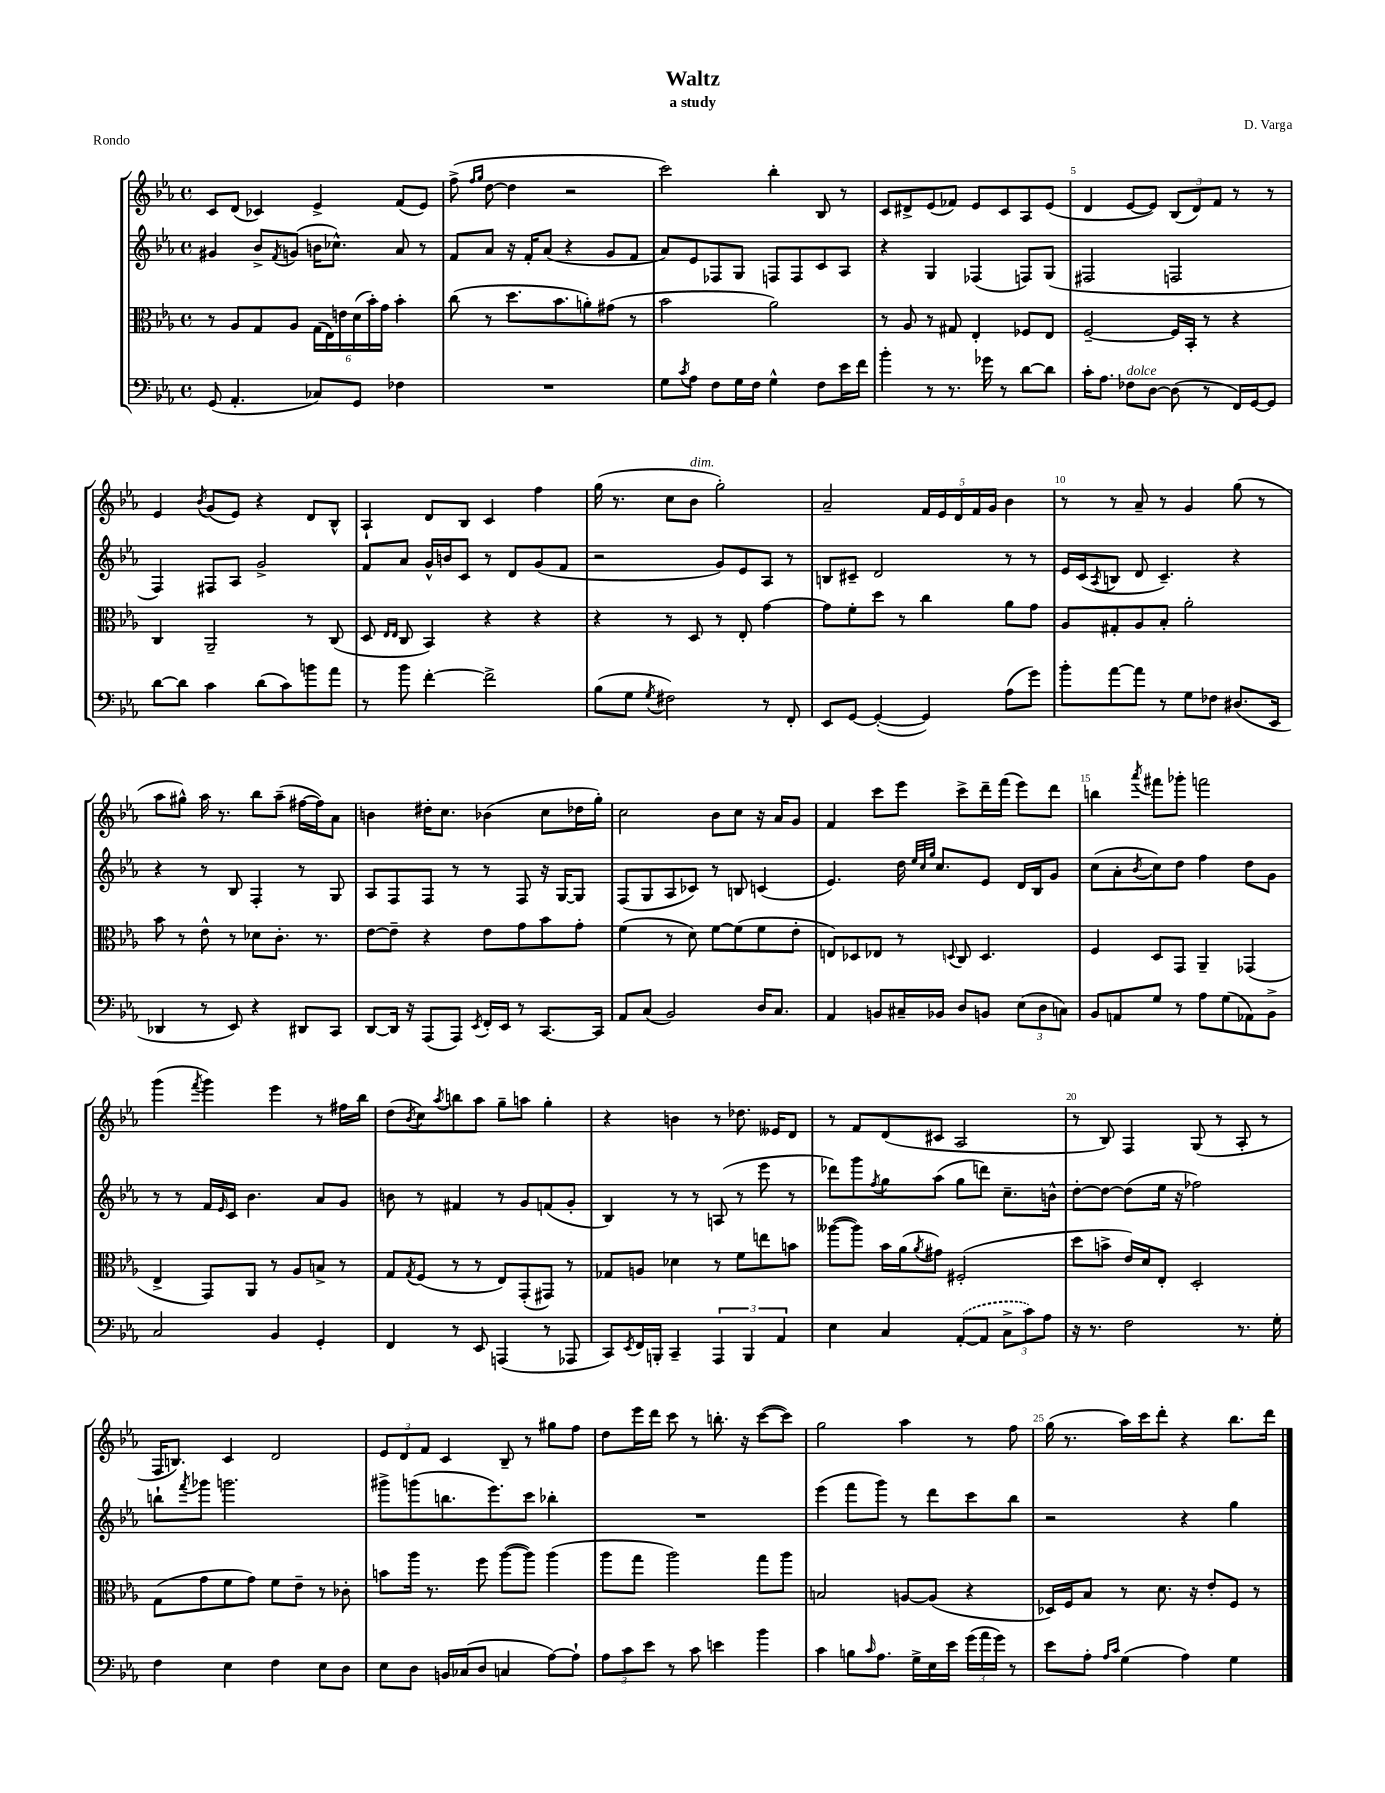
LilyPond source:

\header { title = "Waltz" composer = "D. Varga" subtitle = "a study" piece = "Rondo" }
<<
\new StaffGroup <<
\new Staff = "s0" {
    \clef treble \key ees \major \defaultTimeSignature \time 4/4
    c'8 d'8( ces'4) ees'4-> f'8( ees'8) |
    f''8->( \grace { f''16 g''16 } d''8~ d''4 r2 |
    c'''2) bes''4-. bes8 r8 |
    c'8 dis'8-> ees'8( fes'8) ees'8 c'8 aes8 ees'8( |
    d'4 ees'8~ ees'8) \tuplet 3/2 { bes8( d'8) f'8 } r8 r8 |
    ees'4 \acciaccatura { bes'8 } g'8( ees'8) r4 d'8 bes8-^ |
    aes4-! d'8 bes8 c'4 f''4 |
    g''16( r8. c''8 bes'8^\markup { \italic "dim." } g''2-.) |
    aes'2-- \tuplet 5/4 { f'16 ees'16 d'16 f'16 g'16 } bes'4 |
    r8 r8 aes'8-- r8 g'4 g''8( r8 |
    aes''8 gis''8-^) aes''16 r8. bes''8 aes''8--( fis''16~ fis''16) aes'8 |
    b'4 dis''16-. c''8. bes'4( c''8 des''16 g''16-.) |
    c''2 bes'8 c''8 r16 aes'16 g'8 |
    f'4 c'''8 ees'''8 c'''8-> d'''16-- f'''16( ees'''8) d'''8 |
    b''4 \acciaccatura { aes'''8 } fis'''8 ges'''8-. f'''2 |
    g'''4( \acciaccatura { f'''8 } g'''4) ees'''4 r8 fis''16 bes''16 |
    d''8( \acciaccatura { bes'8 } c''8) \acciaccatura { aes''8 } b''8 aes''8 g''8-- a''8 g''4-. |
    r4 b'4 r8 des''8. eeses'16 d'8 |
    r8 f'8 d'8( cis'8 aes2 |
    r8 bes8) f4 g8( r8 aes8-. r8 |
    f16 b8.) c'4 d'2 |
    \tuplet 3/2 { ees'8 d'8 f'8 } c'4 bes8-- r8 gis''8 f''8 |
    d''8 ees'''16 d'''16 c'''8 r8 b''8.-. r16 c'''8~( c'''8) |
    g''2 aes''4 r8 f''8 |
    g''16( r8. aes''16) c'''16 d'''8-. r4 bes''8. d'''16 \bar "|." |
}
\new Staff = "s1" {
    \clef treble \key ees \major \defaultTimeSignature \time 4/4
    gis'4 bes'8-> \acciaccatura { f'8 } g'8( b'16 ces''8.-^) aes'8 r8 |
    f'8 aes'8 r16 f'16-. aes'8( r4 g'8 f'8 |
    aes'8) ees'8 fes8 g8 f8 f8 c'8 aes8 |
    r4 g4 fes4( f8) g8( |
    fis2 f2 |
    f4) fis8 aes8 g'2-> |
    f'8 aes'8 g'16-^ b'16 c'8 r8 d'8 g'8( f'8 |
    r2 g'8) ees'8 aes8 r8 |
    b8 cis'8-- d'2 r8 r8 |
    ees'16 c'16( \acciaccatura { aes8 } b8 d'8 c'4.--) r4 |
    r4 r8 bes8 f4-. r8 g8 |
    aes8 f8 f8 r8 r8 f8 r16 g16~ g8 |
    f8( g8 aes8 ces'8) r8 b8 c'4( |
    ees'4.) d''16 \grace { ees''32 c''32 g''32 } c''8. ees'8 d'16 bes16 g'8 |
    c''8( aes'8-. \acciaccatura { bes'8 } c''8) d''8 f''4 d''8 g'8 |
    r8 r8 f'16 \grace { ees'16 } c'16 bes'4. aes'8 g'8 |
    b'8 r8 fis'4 r8 g'8 f'8( g'8-. |
    bes4) r8 r8 a8( r8 ees'''8 r8 |
    des'''8) g'''8 \acciaccatura { f''8 } g''8 aes''8( g''8 d'''8) c''8.-- b'16-^ |
    d''8~-. d''8~ d''8( ees''16 r16 fes''2) |
    b''8-! \acciaccatura { f'''8 } ges'''8 g'''2. |
    gis'''8-> g'''8( b''8. ees'''8.) c'''8 bes''4-. |
    R1 |
    ees'''4( f'''8 g'''8) r8 d'''8 c'''8 bes''8 |
    r2 r4 g''4 \bar "|." |
}
\new Staff = "s2" {
    \clef alto \key ees \major \defaultTimeSignature \time 4/4
    r8 aes8 g8 aes8 \tuplet 6/4 { g16( ees16) e'16 d'16( bes'16-.) g'16 } bes'4-. |
    c''8( r8 d''8. bes'8. a'8-.) gis'8( r8 |
    bes'2 aes'2) |
    r8 aes8 r8 gis8 ees4-. fes8 ees8 |
    f2~-- f16 bes,16-. r8 r4 |
    c4 aes,2-- r8 c8( |
    d8 \grace { ees16 ees16 } c8 bes,4) r4 r4 |
    r4 r8 d8 r8 ees8-. g'4~ |
    g'8 f'8-. d''8 r8 c''4 aes'8 g'8 |
    aes8 gis8-. aes8 bes8-. aes'2-. |
    bes'8 r8 ees'8-^ r8 des'8 c'8.-. r8. |
    ees'8~ ees'8-- r4 ees'8 g'8 bes'8 g'8-. |
    f'4( r8 d'8) f'8~ f'8( f'8 ees'8-. |
    e8) des8 ees8 r8 \appoggiatura { d8 } c8 d4. |
    f4 d8 g,8 aes,4-- ges,4( |
    ees4-> g,8) aes,8 r8 aes8 b8-> r8 |
    g8 \acciaccatura { g8 } f8( r8 r8 ees8) g,8-.( gis,8) r8 |
    ges8 a8 des'4 r8 f'8 e''8 b'8 |
    aeses''8~( aeses''8) bes'16 aes'16( \acciaccatura { aes'8 } gis'8) fis2-.( |
    d''8 b'8-> ees'16) d'16 ees8-. d2-. |
    g8( g'8 f'8 g'8) f'8 ees'8-- r8 ces'8-. |
    b'8 aes''16 r8. f''8 aes''8~( aes''8) aes''4( |
    aes''8 g''8 aes''2) g''8 aes''8 |
    b2 a8~ a8( r4 |
    des16) f16 bes8 r8 d'8. r16 ees'8-. f8 r8 \bar "|." |
}
\new Staff = "s3" {
    \clef bass \key ees \major \defaultTimeSignature \time 4/4
    g,8( aes,4.-. ces8) g,8 fes4 |
    R1 |
    g8 \acciaccatura { c'8 } aes8 f8 g16 f16 g4-^ f8 ees'16 f'16 |
    bes'4-. r8 r8. ges'16 r8 d'8~ d'8 |
    c'16-. aes8. fes8^\markup { \italic "dolce" } d8~ d8( r8 f,16) g,16~ g,8 |
    d'8~ d'8 c'4 d'8( c'8) b'8 aes'8 |
    r8 bes'8 f'4~-. f'2-> |
    bes8( g8 \acciaccatura { g8 } fis2) r8 f,8-. |
    ees,8 g,8~ g,4~-.( g,4) aes8( g'8) |
    bes'8-. aes'8~ aes'8 r8 g8 fes8 dis8.( ees,16 |
    des,4 r8 ees,8) r4 dis,8 c,8 |
    d,8~ d,16 r16 aes,,8( aes,,8) \acciaccatura { ees,8 } f,16-. ees,16 r8 c,8.~ c,16 |
    aes,8 c8( bes,2) d16 c8. |
    aes,4 b,8 cis16-- bes,16 d8 b,8 \tuplet 3/2 { ees8( d8 c8) } |
    bes,8 a,8 g8 r8 aes8 g8( aes,8) bes,8-> |
    c2 bes,4 g,4-. |
    f,4 r8 ees,8 a,,4( r8 aes,,8 |
    c,8) \acciaccatura { ees,8 } f,16 b,,16-. c,4-- \tuplet 3/2 { aes,,4 b,,4 aes,4 } |
    ees4 c4 \once \slurDashed aes,8~-.( aes,8 \tuplet 3/2 { c8-> c'8) aes8 } |
    r16 r8. f2 r8. g16-. |
    f4 ees4 f4 ees8 d8 |
    ees8 d8 b,16 ces16( d8 c4 aes8~) aes8-! |
    \tuplet 3/2 { aes8 c'8 ees'8 } r8 c'8 e'4 bes'4 |
    c'4 b8 \grace { c'16 } aes8. g16-> ees16 ees'16 \tuplet 3/2 { g'16( aes'16 g'16) } r8 |
    ees'8 aes8-. \grace { aes16 c'16 } g4( aes4) g4 \bar "|." |
}
>>
>>
\layout { \context { \Score \override BarNumber.break-visibility = ##(#f #t #t) barNumberVisibility = #(every-nth-bar-number-visible 5) } }
